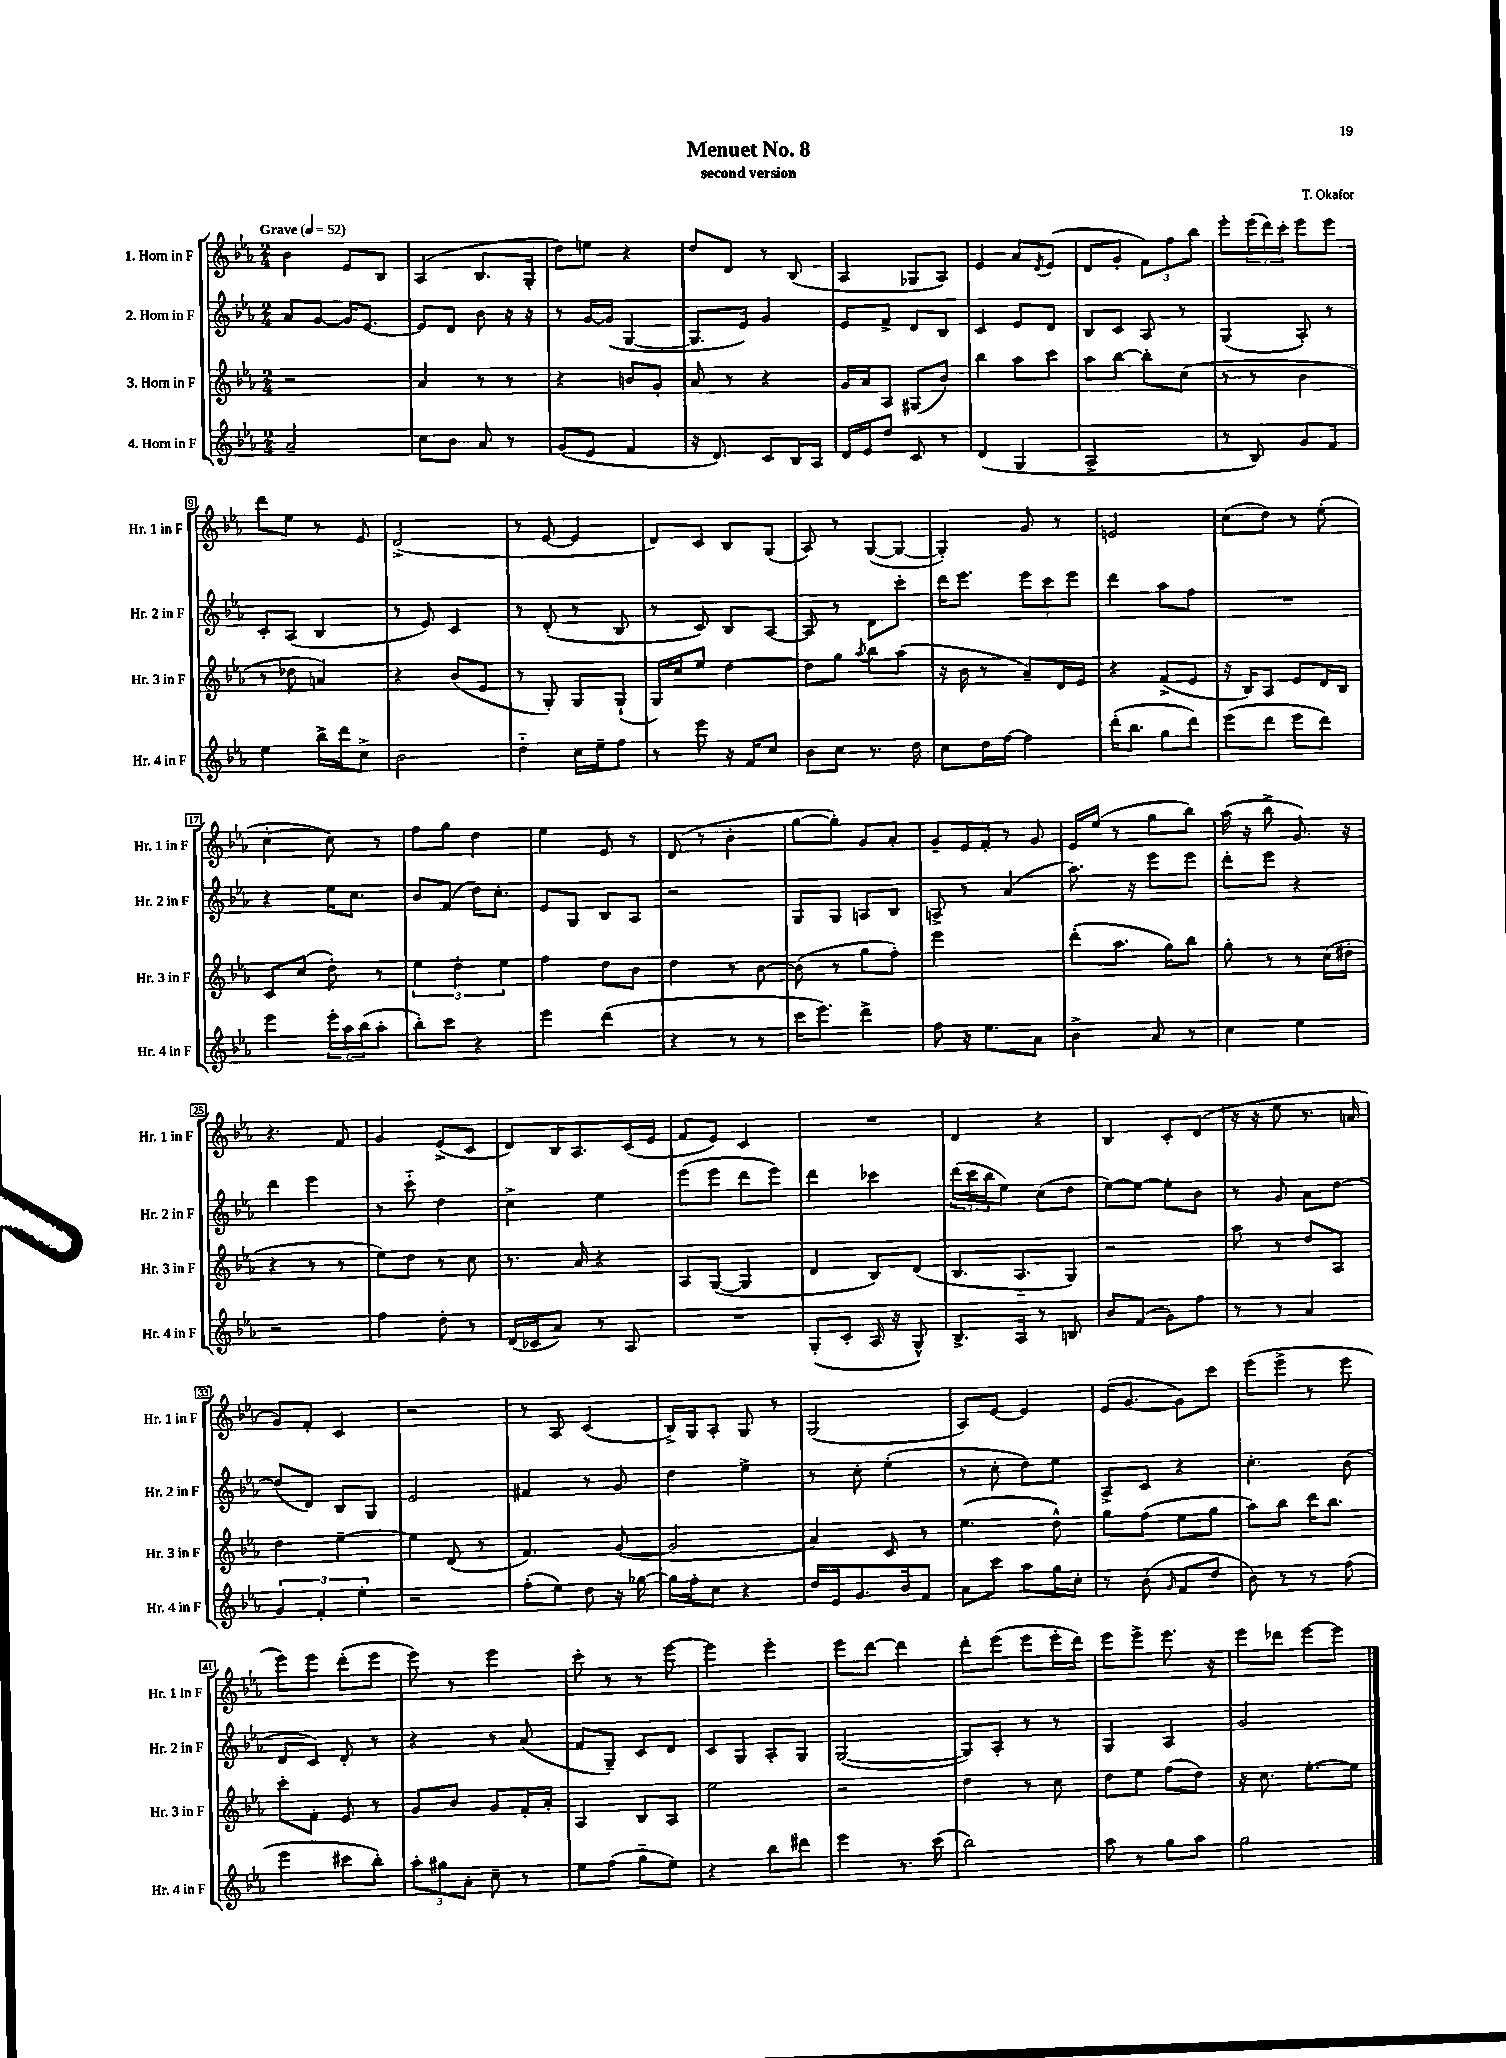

**kern	**kern	**kern	**kern
*part4	*part3	*part2	*part1
*staff4	*staff3	*staff2	*staff1
*I"4. Horn in F	*I"3. Horn in F	*I"2. Horn in F	*I"1. Horn in F
*I'Hr. 4 in F	*I'Hr. 3 in F	*I'Hr. 2 in F	*I'Hr. 1 in F
*clefG2	*clefG2	*clefG2	*clefG2
*k[b-e-a-]	*k[b-e-a-]	*k[b-e-a-]	*k[b-e-a-]
*M2/4	*M2/4	*M2/4	*M2/4
*MM52	*MM52	*MM52	*MM52
=1	=1	=1	=1
!	!	!	!LO:TX:a:B:t=Grave
2a-~/	2r	8a-/L	4b-\
.	.	[8g/J	.
.	.	16g/KL]	8e-/L
.	.	[8.e-/J	.
.	.	.	8B-/J
=2	=2	=2	=2
8cc\L	4a-/	8e-/L]	(4A-/
8b-\J	.	8d/J	.
8a-/	8r	8b-\	8.B-/L
8r	8r	16r	.
.	.	16r	16G'/Jk
=3	=3	=3	=3
(8g/L	4r	8r	8dd\L)
8e-/J	.	[16g/LL	8een\J
.	.	(16g/JJ]	.
4f/	8bn/L	[4G/	4r
.	8g'/J	.	.
=4	=4	=4	=4
16r	8a-/	8.G/L]	8dd/L
8.d/)	.	.	.
.	8r	.	8d/J
.	.	16e-/Jk)	.
8c/L	4r	4g/	8r
16B-/L	.	.	(8B-/
16A-/JJ	.	.	.
=5	=5	=5	=5
16d/LL	16g/LL	8e-/L	4A-/
16e-/J	16a-/J	.	.
8dd/J	8A-/J	8f^/J	.
8c/	(8G#X/L	8d/L	8G-X/L
8r	8b-/J)	8B-/J	8A-/J)
=6	=6	=6	=6
(4d/	4bb-\	4c/	4e-/
4G/	8aa-\L	8e-/L	8a-/L
.	.	.	8qd/
.	8ccc\J	8d/J	(8e-/J
=7	=7	=7	=7
2A-^/	8aa-\L	8B-/L	8d/L
.	[8bb-\J	8c/J	8g'/J
.	8bb-'\L]	8A-/	12f\L)
.	.	.	12ff\
.	(8cc\J	8r	.
.	.	.	12bb-\J
=8	=8	=8	=8
8r	8r	(4G/	8eee-'\L
8B-/)	8r	.	(24eee-\L
.	.	.	24ddd\)
.	.	.	24ccc'\JJ
8g/L	4b-\	8A-'/)	8eee-\L
8f/J	.	8r	8eee-\J
!!LO:LB:g=z
=9	=9	=9	=9
4ee-\	8r	8c'/L	8ddd\L
.	8dd-X\	(8A-/J	8ee-\J
16bb-^\LL	4an/)	4B-/	8r
16ddd\J	.	.	.
8cc^\J	.	.	8e-/
=10	=10	=10	=10
2b-\	4r	8r	(2d^/
.	.	8e-/)	.
.	(8b-/L	4c/	.
.	8e-/J	.	.
=11	=11	=11	=11
4dd\	8r	8r	8r
.	8G'/)	(8d'/	[8e-/
16cc\LL	8G/L	8r	4e-/]
16ee-~\J	.	.	.
8ff\J	(8G`/J	8B-/	.
=12	=12	=12	=12
8r	16G/LL)	8r	8d/L)
.	16cc/J	.	.
8eee-\	8ee-/J	8c/)	8c/J
16r	[4dd\	8B-/L	8B-/L
16f/KL	.	.	.
8cc/J	.	[8A-/J	(8G/J
=13	=13	=13	=13
8b-\L	8dd\L]	8A-/]	8A-/)
8cc\J	8gg\J	8r	8r
.	8qaa-/	.	.
8.r	8bb-\L	8d\L	([8G/L
.	(8aa-\J	8ccc'\J	8G/J_
16dd\	.	.	.
=14	=14	=14	=14
8cc\L	16r	16ddd\KL	4G'/])
.	16b-\	8.eee-\J	.
16dd\L	8r	.	.
[16ff\JJ	.	.	.
4ff\]	8a-~/L)	12eee-\L	8g/
.	.	12ccc\	.
.	16d/L	.	8r
.	.	12eee-\J	.
.	16e-/JJ	.	.
=15	=15	=15	=15
(16ddd'\KL	4r	4ddd\	2en/
8.bb-\J	.	.	.
8gg\L	(8f^/L	8aa-\L	.
8ddd\J)	8e-/J	8ff\J	.
=16	=16	=16	=16
(8eee-\L	16r	2r	(8cc\L
.	16B-/KL)	.	.
8ddd\J	8A-/J	.	8dd\J)
8eee-\L	8e-/L	.	8r
8ddd\J)	16d/L	.	(8ee-'\
.	16B-/JJ	.	.
!!LO:LB:g=z
=17	=17	=17	=17
4eee-\	8c/L	4r	[4cc'\
.	(8cc/J	.	.
24eee-'\LL	8dd'\)	16ee-\KL	8cc\])
24aa-\	.	.	.
.	.	8.cc\J	.
(24bb-\J	.	.	.
8aa-'\J	8r	.	8r
=18	=18	=18	=18
8bb-'\L)	6ee-\	8b-/L	8ff\L
8ccc\J	.	(8f/J	8gg\J
.	6dd'\	.	.
4r	.	16dd\KL)	4dd\
.	.	8.cc'\J	.
.	6ee-\	.	.
=19	=19	=19	=19
4eee-\	4ff\	8e-/L	4ee-\
.	.	8G/J	.
(4ddd\	8dd\L	8B-/L	8e-/
.	8b-\J	8A-/J	8r
=20	=20	=20	=20
4r	4dd\	2r	(8d/
.	.	.	8r
8r	8r	.	4b-'\
8r	[8b-\	.	.
=21	=21	=21	=21
16ccc\KL	(8b-\]	8G/L	[8gg\L
8.eee-\J)	.	.	.
.	8r	8G/J	8gg'\J])
4ddd^\	8gg\L	8An/L	8g/L
.	8ff'\J)	8B-/J	8a-'/J
=22	=22	=22	=22
8ff\	2eee-\	8An^/	8g~/L
16r	.	8r	16e-/L
8.ee-\L	.	.	16f'/JJ
.	.	(4a-/	8r
8a-\J	.	.	8g/
=23	=23	=23	=23
4b-^\	(8ddd'\L	8.aa-\)	16e-/LL
.	.	.	(16ee-/JJ
.	8.aa-\J	.	8r
.	.	16r	.
8a-/	.	8eee-\L	8gg\L
.	16gg\KL)	.	.
8r	8bb-\J	8eee-\J	8bb-\J)
=24	=24	=24	=24
4cc\	8gg'\	8ddd'\L	(16aa-\
.	.	.	16r
.	8r	8eee-\J	8bb-^\
4ee-\	8r	4r	8.g/)
.	(16cc\LL	.	.
.	16dd#X'\JJ	.	16r
!!LO:LB:g=z
=25	=25	=25	=25
2r	4r	4ddd\	4.r
.	8r	4eee-\	.
.	8r	.	8f/
=26	=26	=26	=26
4ff\	8ee-\L)	8r	4g/
.	8dd\J	8ccc\	.
8dd'\	8r	4dd\	(8e-^/L
8r	8cc\	.	8c/J
=27	=27	=27	=27
(16d/LL	8.r	4cc^\	8d/L)
16c-X/J	.	.	.
8a-/J)	.	.	16B-/K
.	16a-/	.	8.A-/
8r	4r	4ee-\	.
8A-/	.	.	(16c/L
.	.	.	16e-/JJ
=28	=28	=28	=28
2r	8A-/L	(8eee-\L	8f/L
.	([8G/J	8eee-\J	8e-/J)
.	4G/]	8ddd\L	4c/
.	.	8eee-\J)	.
=29	=29	=29	=29
(8G'/L	4d/	4ddd\	2r
8c'/J	.	.	.
16A-/	8B-/L)	4ccc-X\	.
16r	.	.	.
8G^^/)	(8d/J	.	.
=30	=30	=30	=30
8.B-^/L	8.B-/L	(24ddd\LL	4d/
.	.	24ccc\	.
.	.	24bb-\J	.
.	.	8ee-\J)	.
16A-/Jk	8.A-/	.	.
8r	.	(8cc\L	4r
8Bn/	8G/J)	8dd\J	.
=31	=31	=31	=31
8b-/L	2r	[8ee-\L)	4B-/
(8f/J	.	8ee-\J_	.
8g\L)	.	8ee-'\L]	8c'/L
8ff\J	.	8b-\J	(8d/J
=32	=32	=32	=32
8r	8aa-\	8r	16r
.	.	.	16r
8r	8r	8g/	8ee-\
4a-/	8dd/L	8a-\L	8.r
.	8A-/J	[8dd\J	.
.	.	.	16an/
!!LO:LB:g=z
=33	=33	=33	=33
6g/	4dd\	(8dd/L]	8g/L)
.	.	8d/J)	8f'/J
6f'/	.	.	.
.	[4ee-~\	8B-/L	4c/
6ee-'\	.	.	.
.	.	8G/J	.
=34	=34	=34	=34
2r	4ee-\]	2e-/	2r
.	(8d/	.	.
.	8r	.	.
=35	=35	=35	=35
(8ff'\L	4.f/)	4f#X/	8r
8ee-\J)	.	.	8A-/
8dd\	.	8r	(4c/
16r	([8g/	8g/	.
[16gg-X\	.	.	.
=36	=36	=36	=36
16gg-\LL]	2g/]	4dd\	16B-^/LL)
16ff'\J	.	.	16G/J
8cc\J	.	.	8A-'/J
4r	.	4ee-^\	8G/
.	.	.	8r
=37	=37	=37	=37
16dd/LL	4a-/)	8r	(2G/
16e-/J	.	.	.
8.g/	.	8cc'\	.
.	8c/	(4ee-'\	.
16b-/k	.	.	.
8f/J	8r	.	.
=38	=38	=38	=38
8a-\L	(4.ee-\	8r	8A-/L)
8ccc\J	.	8cc'\	[8e-/J
8aa-\L	.	8dd\L)	4e-/]
16gg\L	8dd^^\)	8ee-\J	.
16cc'\JJ	.	.	.
=39	=39	=39	=39
8r	8gg\L	8A-^/L	(16e-/KL
.	.	.	[8.g/J
(8b-\	(8ff\J	8c/J	.
16qqg/	.	.	.
8f/L	8ee-\L	4r	8g\L])
8dd/J	8gg\J	.	8ccc\J
=40	=40	=40	=40
8b-\)	8aa-\L)	4.cc'\	(8eee-\L
8r	8bb-\J	.	8eee-^\J
8r	16ddd\KL	.	8r
.	8.bb-\J	.	.
(8ff\	.	(8b-\	8eee-\
!!LO:LB:g=z
=41	=41	=41	=41
4eee-\	8ccc'\L	8d/L	8eee-\L)
.	8f'\J	8c/J)	8eee-\J
8ccc#X\L	8e-/	8d'/	(8ddd'\L
8bb-'\J)	8r	8r	8eee-\J
=42	=42	=42	=42
12aa-'\L	8g/L	4r	8eee-\)
12gg#X\	.	.	.
.	8b-/J	.	8r
12a-'\J	.	.	.
8cc~\	8g/L	8r	4eee-\
8r	16f'/L	(8a-/	.
.	16a-'/JJ	.	.
=43	=43	=43	=43
8ee-\L	4A-/	8f/L	8ccc'\
(8ff\J	.	8G~/J)	8r
8gg\L	8B-/L	8c/L	8r
8ee-\J)	8A-/J	8d/J	[8eee-\
=44	=44	=44	=44
4r	2ee-\	8c/L	4eee-\]
.	.	8G/J	.
8bb-\L	.	8A-'/L	4eee-'\
8ddd#X\J	.	8G/J	.
=45	=45	=45	=45
4eee-\	2r	([2G/	8eee-\L
.	.	.	[8ddd\J
8.r	.	.	4ddd\]
(16ccc\	.	.	.
=46	=46	=46	=46
2bb-\)	4dd\	8G/L])	8ddd'\L
.	.	8A-'/J	(8eee-\J
.	8r	8r	8eee-\L
.	8cc\	8r	16eee-'\L
.	.	.	16ddd\JJ)
=47	=47	=47	=47
8aa-\	8dd\L	4G/	8eee-\L
8r	8ee-\J	.	8eee-^\J
8gg\L	(8ff\L	4A-/	8.eee-\
8aa-\J	8dd\J)	.	.
.	.	.	16r
=48	=48	=48	=48
2gg\	16r	2g/	8eee-\L
.	8.cc\	.	.
.	.	.	8ddd-X\J
.	[8.ee-'\L	.	[8eee-\L
.	.	.	8eee-\J]
.	16ee-\Jk]	.	.
==	==	==	==
*-	*-	*-	*-
